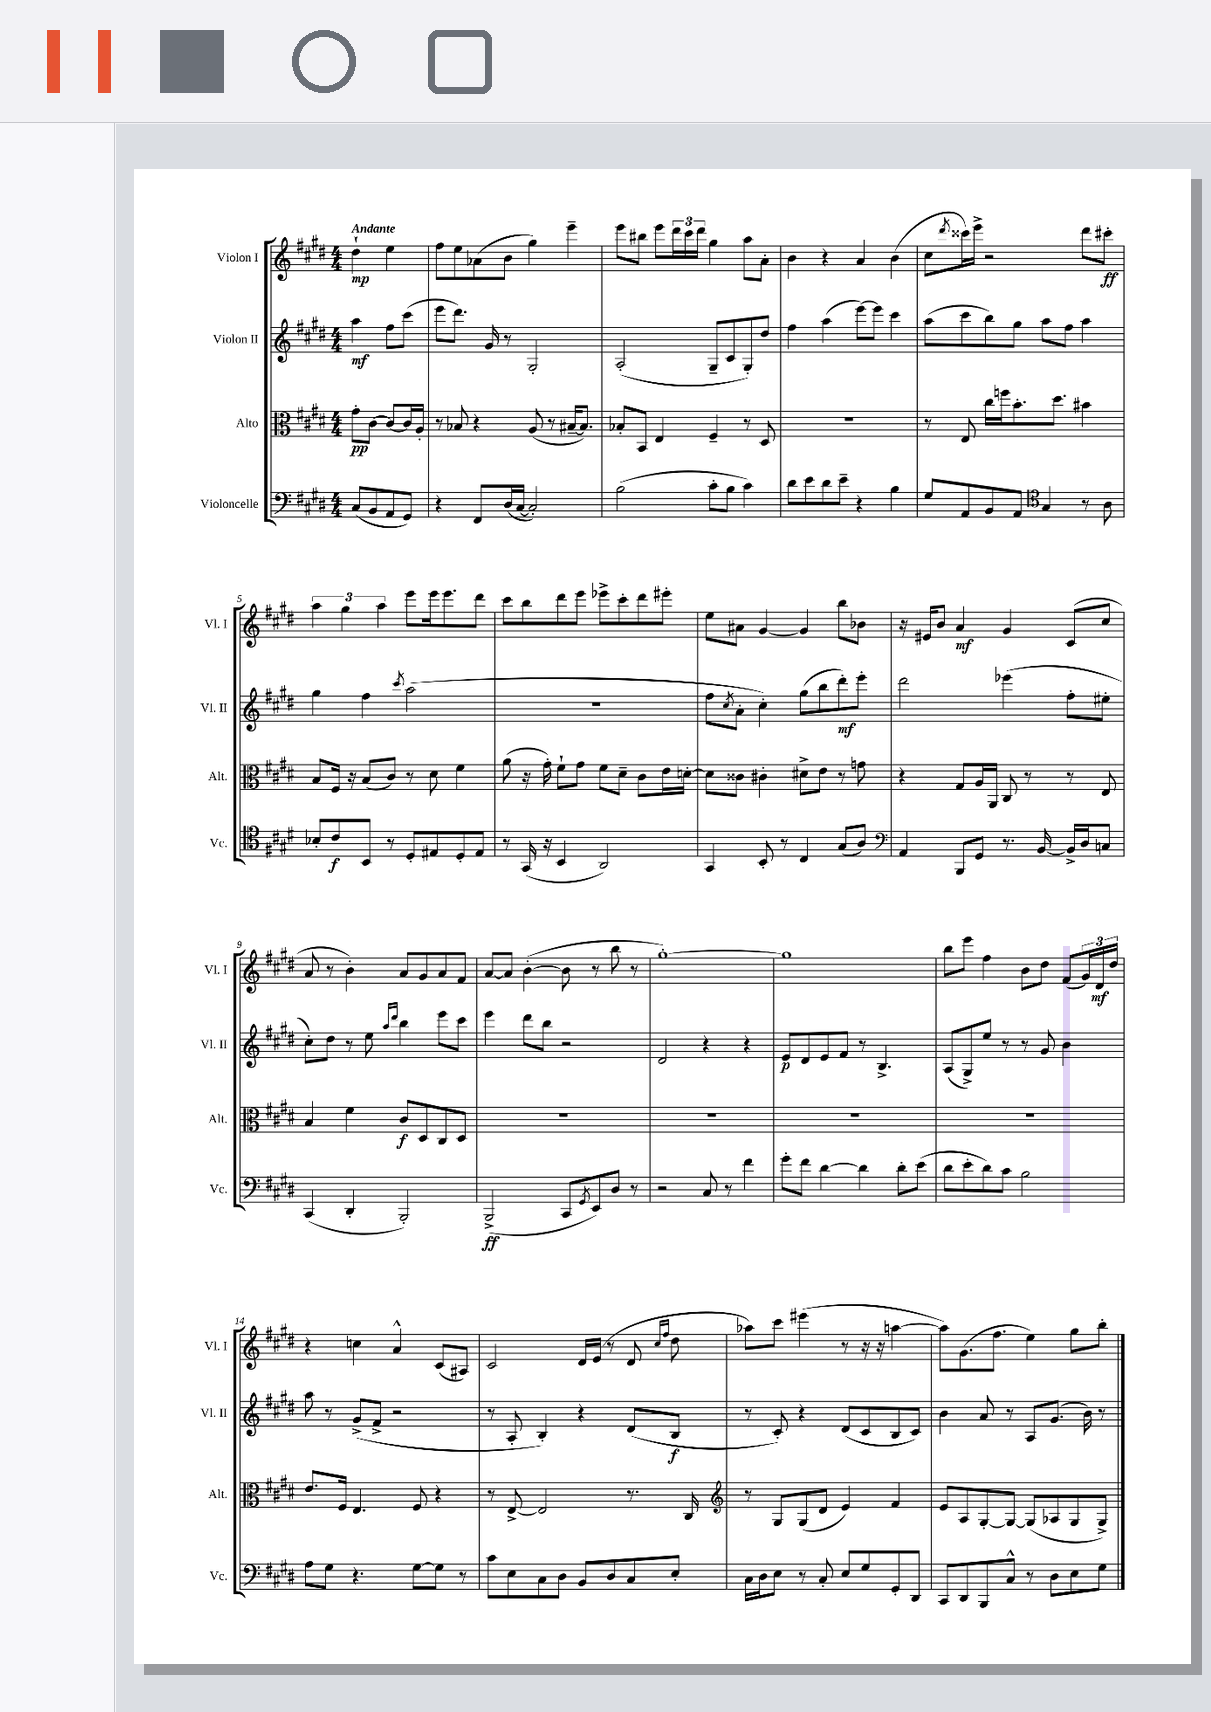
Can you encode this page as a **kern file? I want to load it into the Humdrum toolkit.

**kern	**kern	**kern	**kern
*staff4	*staff3	*staff2	*staff1
*clefF4	*clefC3	*clefG2	*clefG2
*k[f#c#g#d#]	*k[f#c#g#d#]	*k[f#c#g#d#]	*k[f#c#g#d#]
*M4/4	*M4/4	*M4/4	*M4/4
(8C#	8g#'	4aa	4dd#`
8BB	[8c#	.	.
8AA	8c#_	8ff#	4ee
8GG#)	16c#]	(8ccc#	.
.	16A'	.	.
=	=	=	=
4r	8r	8eee	8ff#
.	8B-	8.ddd#)	8ee
8FF#	4r	.	(8a-
.	.	16g#	.
(16D#	.	8r	8b
[16C#	.	.	.
2C#'])	(8A	2G#'	4gg#)
.	8r	.	.
.	[16B#~	.	4eee~
.	8.B#])	.	.
=	=	=	=
(2B	8B-'	(2A'	8eee
.	8BB	.	8bb#
.	4E	.	8eee
.	.	.	24ddd#
.	.	.	24ccc#
.	.	.	24ddd#
8c#'	4F#~	8G#~	4gg#
8B	.	8c#	.
4c#)	8r	8G#')	8aa
.	8D#	8dd#	8a'
=	=	=	=
8d#	1r	4ff#	4b
8e	.	.	.
8d#	.	(4aa	4r
8e~	.	.	.
4r	.	[8eee)	4a
.	.	8eee]	.
4B	.	4ccc#	(4b
=	=	=	=
8G#	8r	(8aa	8cc#
.	.	.	8qddd#
8AA	8E	8ccc#	16ccc##)
.	.	.	16eee^
8BB	16cc#	8bb)	2r
.	16ff	.	.
8AA	8.b'	8gg#	.
*clefC4	*	*	*
4G#	.	8aa	.
.	8.dd#	.	.
.	.	8ff#	.
8r	4b#	4aa	8ddd#
8A	.	.	8ccc#'
=	=	=	=
8B-'	8B	4gg#	6aa
8c#	16F#	.	.
.	.	.	6gg#
.	16r	.	.
8BB	(8B	4ff#	.
.	.	.	6aa
8r	8c#)	.	.
.	.	8qccc#	.
8D#'	8r	(2aa	8eee
8E#	8d#	.	16eee
.	.	.	8.eee
8D#'	4f#	.	.
8E#	.	.	8ddd#
=	=	=	=
8r	(8a	1r	8ccc#
(16GG#	16r	.	8bb
16r	16g#')	.	.
4BB	8f#`	.	8ddd#
.	8g#	.	8eee
2AA)	8f#	.	8eee-^
.	8d#~	.	8ccc#'
.	8c#	.	8ddd#
.	16e	.	8eee#'
.	[16d'	.	.
=	=	=	=
4GG#	8d]	8ff#	8ee
.	.	8qcc#	.
.	8c##	8a'	8a#
8BB'	4c#'	4cc#')	[4g#
8r	.	.	.
4C#	8d#^	(8gg#	4g#]
.	8e	8bb	.
(8G#	8r	8ddd#')	8bb
8A)	8g	8eee'	8b-
=	=	=	=
*clefF4	*	*	*
4AA	4r	2ddd#	16r
.	.	.	16e#
.	.	.	8b
8BBB	8G#	.	4a
8GG#	16A	.	.
.	16AA	.	.
8.r	8C#	(4eee-	4g#
.	8r	.	.
[16BB	.	.	.
16BB^]	8r	8ff#'	(8c#
16D#	.	.	.
8C	8E	8ee#'	8cc#
=	=	=	=
(4CC#	4B	8cc#')	8a
.	.	8dd#	8r
4DD#'	4f#	8r	4b')
.	.	8ee	.
.	.	16qqaa	.
.	.	16qqddd#	.
2BBB')	8c#	4bb	8a
.	8D#	.	8g#
.	8C#	8eee	8a
.	8D#	8ccc#	8f#
=	=	=	=
(2BBB^	1r	4eee	[8a
.	.	.	8a]
.	.	8ddd#	([4b'
.	.	8bb	.
8CC#	.	2r	8b]
8qGG#	.	.	.
8EE)	.	.	8r
8D#	.	.	8bb
8r	.	.	8r
=	=	=	=
2r	1r	2d#	[1gg#')
8C#	.	4r	.
8r	.	.	.
4f#	.	4r	.
=	=	=	=
8g#'	1r	8e	1gg#]
8f#	.	8d#	.
[4d#	.	8e	.
.	.	8f#	.
4d#]	.	8r	.
.	.	4.B^	.
8d#'	.	.	.
(8e	.	.	.
=	=	=	=
8d#	1r	(8A	8bb
8e'	.	8G#^)	8eee
8d#)	.	8ee	4ff#
8c#	.	8r	.
2B	.	8r	8b
.	.	8g#	8dd#
.	.	4b	(8f#
.	.	.	24g#)
.	.	.	24d#
.	.	.	24dd#
=	=	=	=
8A	8.e	8aa	4r
8G#	.	8r	.
.	16F#	.	.
4.r	4.E	(8g#^	4cc
.	.	8f#^	.
.	.	2r	4a^^
[8G#	8F#	.	.
8G#]	4r	.	(8c#
8r	.	.	8A#)
=	=	=	=
8c#	8r	8r	2c#
8E	[8E^	8A'	.
8C#	2E]	4B')	.
8D#	.	.	.
8BB	.	4r	16d#
.	.	.	(16e
8D#	.	.	8r
8C#	8.r	(8d#	8d#
.	.	.	16qqcc#
.	.	.	16qqff#
8E'	.	8B	8dd#
.	16C#	.	.
=	=	=	=
*	*clefG2	*	*
16C#	8r	8r	8aa-)
16D#	.	.	.
8E	8G#	8c#')	8ccc#
8r	(8G#	4r	(4eee#
8C#'	8d#	.	.
8E	4e)	(8d#	8r
8G#	.	8c#	16r
.	.	.	16r
8GG#'	4f#	8B	[4aa
8DD#	.	8c#)	.
=	=	=	=
8CC#	8e	4b	8aa])
8DD#	8A	.	(8.g#
8BBB	[8G#'	8a	.
.	.	.	8.ff#
8C#^^	8G#_	8r	.
8r	(8G#]	8A	4ee)
8D#	8A-	(8.g#	.
8E	8G#	.	8gg#
.	.	16b)	.
8G#	8G#^)	8r	8bb'
==	==	==	==
*-	*-	*-	*-
